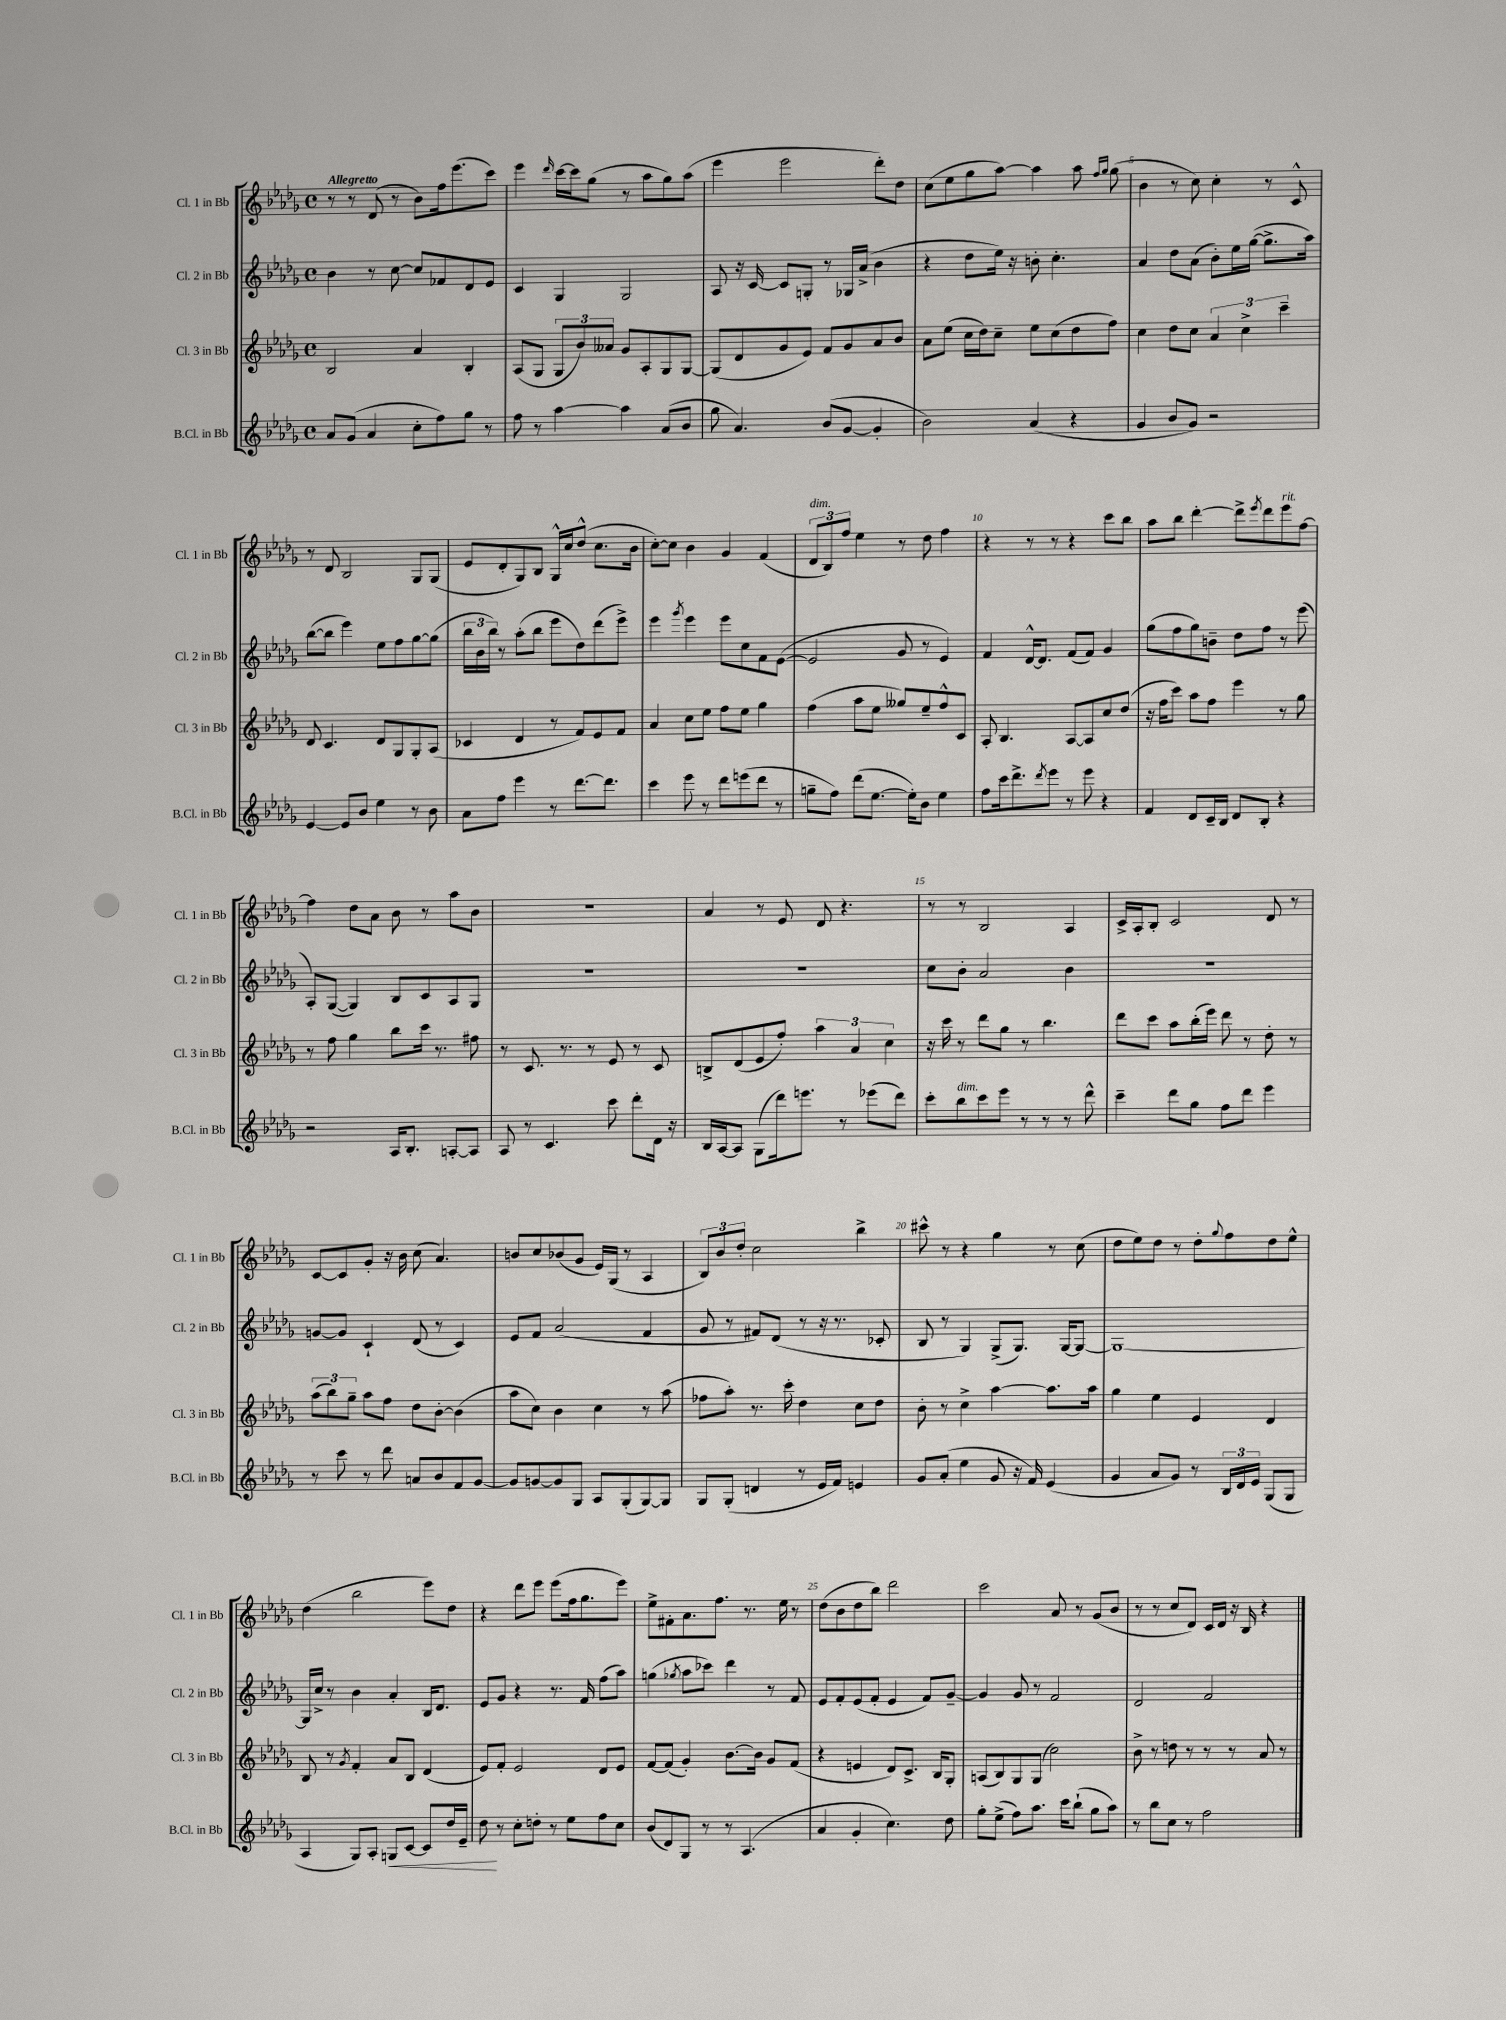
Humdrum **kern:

**kern	**dynam	**kern	**kern	**kern
*part4	*part4	*part3	*part2	*part1
*staff4	*staff4	*staff3	*staff2	*staff1
*I"B.Cl. in Bb	*	*I"Cl. 3 in Bb	*I"Cl. 2 in Bb	*I"Cl. 1 in Bb
*I'B.Cl. in Bb	*	*I'Cl. 3 in Bb	*I'Cl. 2 in Bb	*I'Cl. 1 in Bb
*clefG2	*	*clefG2	*clefG2	*clefG2
*k[b-e-a-d-g-]	*	*k[b-e-a-d-g-]	*k[b-e-a-d-g-]	*k[b-e-a-d-g-]
*M4/4	*	*M4/4	*M4/4	*M4/4
*met(c)	*	*met(c)	*met(c)	*met(c)
=1	=1	=1	=1	=1
!	!	!	!	!LO:TX:a:B:t=Allegretto
8a-/L	.	2B-/	4b-\	8r
(8g-/J	.	.	.	8r
4a-/	.	.	8r	(8d-/
.	.	.	[8cc\	8r
8cc'\L	.	4a-/	8cc/L]	8b-\L)
8ff\)	.	.	8f-X/	16ff\k
.	.	.	.	(8.eee-\
8gg-\J	.	4B-'/	8d-/	.
8r	.	.	8e-/J	8ccc\J)
=2	=2	=2	=2	=2
8ff\	.	(8A-/L	4c/	4eee-\
8r	.	8G-/J	.	.
.	.	.	.	16qqddd-/
[4aa-\	.	12G-/L	4G-/	[16ccc\LL
.	.	.	.	16ccc\J]
.	.	12b-/)	.	.
.	.	.	.	(8gg-\J
.	.	12a--X/J	.	.
4aa-\]	.	8g-/L	2G-/	8r
.	.	8A-'/	.	8aa-\L
(8a-/L	.	8G-/	.	8gg-\)
8b-/J	.	[8G-/J	.	(8aa-\J
=3	=3	=3	=3	=3
8gg-\	.	(8G-/L]	8A-/	4eee-\
4.a-/)	.	8d-/	16r	.
.	.	.	[16c/	.
.	.	8g-/	8c/L]	2eee-\
.	.	8e-/J)	8Gn'/J	.
(8b-/L	.	8f/L	8r	.
[8g-/J	.	8g-/	16G-X/LL	.
.	.	.	(16a-^/JJ	.
4g-'/]	.	8a-/	4b-\	8ddd-'\L)
.	.	8b-/J	.	8dd-\J
=4	=4	=4	=4	=4
2b-\)	.	8a-\L	4r	(8cc\L
.	.	(8ee-\J	.	8ee-\
.	.	16cc\LL	8dd-\L	8gg-\
.	.	16dd-\J)	.	.
.	.	8cc~\J	16ee-\Jk)	[8aa-\J)
.	.	.	16r	.
(4a-/	.	8ee-\L	8bn'\	4aa-\]
.	.	(8cc\	4.cc'\	.
4r	.	8dd-\	.	8aa-\
.	.	.	.	16qqff/LL
.	.	.	.	16qqgg-/JJ
.	.	8ff\J)	.	(8gg-\
=5	=5	=5	=5	=5
4g-/	.	4cc\	4a-/	4b-\
8b-/L	.	8dd-\L	8dd-\L	8r
8g-/J)	.	8cc\J	(8a-\J	8cc\)
2r	.	6a-/	8b-'\L)	4cc'\
.	.	.	16ee-\L	.
.	.	6cc^\	.	.
.	.	.	([16gg-\JJ	.
.	.	.	8.gg-^\L]	8r
.	.	6ccc~\	.	.
.	.	.	.	8c^^/
.	.	.	16aa-\Jk)	.
!!LO:LB:g=z
=6	=6	=6	=6	=6
[4e-/	.	8d-/	([8bb-\L	8r
.	.	4.c/	8bb-\J]	8d-/
8e-/L]	.	.	4eee-\)	2B-/
8b-/J	.	.	.	.
4ee-\	.	8d-/L	8ee-\L	.
.	.	8G-/	8ff\	.
8r	.	8G-'/	[8gg-\	8G-/L
8b-\	.	(8A-/J	(8gg-\J]	(8G-/J
=7	=7	=7	=7	=7
8a-\L	.	4c-X/	24bb-\LL	8e-/L
.	.	.	24b-\	.
.	.	.	24bb-\JJ)	.
8ff\J	.	.	8r	8d-'/
4eee-\	.	4d-/	(8aa-'\L	8G-/)
.	.	.	8bb-\J	8B-/J
8r	.	8r	8eee-\L	16G-^^/LL
.	.	.	.	16cc/J
[8.ddd-\L	.	8f/L)	8dd-\)	(8dd-^^/J
.	.	8e-/	(8ddd-\	8.cc\L
8.ddd-\J]	.	.	.	.
.	.	8f/J	8eee-^\J)	.
.	.	.	.	16b-\Jk
=8	=8	=8	=8	=8
4ccc\	.	4a-/	4eee-\	[8cc'\L)
.	.	.	.	8cc\J]
.	.	.	8qggg-/	.
8eee-\	.	8cc\L	4eee-\	4b-\
8r	.	8ee-\J	.	.
8ddd-\L	.	8ff\L	8eee-\L	4g-/
(8eeen\	.	8ee-\J	8cc\	.
8ddd-\J	.	4gg-\	8f\	(4f/
8r	.	.	([8e-\J	.
=9	=9	=9	=9	=9
!	!	!	!	!LO:TX:a:i:t=dim.
8ggn~\L	.	(4ff\	2e-/]	12d-/L
.	.	.	.	12B-/)
8ff\J)	.	.	.	.
.	.	.	.	12ff/J
(8ddd-\L	.	8aa-\L	.	4ee-\
[8.ee-\J	.	8ee-\J	.	.
.	.	8gg--X/L)	8g-/	8r
16ee-'\KL])	.	.	.	.
8b-\J	.	8ee-~/	8r	8dd-\
4ee-\	.	8ff^^/	4e-/)	4ff\
.	.	8c/J	.	.
=10	=10	=10	=10	=10
8ff\L	.	8A-'/	4f/	4r
16ccc\k	.	4.B-/	.	.
8.ddd-^\	.	.	.	.
.	.	.	[16d-^^/KL	8r
.	.	.	8.d-/J]	.
8qddd-/	.	.	.	.
8eee-\J	.	.	.	8r
8r	.	[8A-/L	(8f/L	4r
8eee-\	.	8A-/]	8f/J)	.
4r	.	8cc/	4g-/	8ccc\L
.	.	(8dd-/J	.	8bb-\J
=11	=11	=11	=11	=11
4f/	.	16r	(8gg-\L	8aa-\L
.	.	16ff\KL	.	.
.	.	8ccc\J)	8ff\	8bb-\J
8d-/L	.	8aa-\L	8gg-\)	[4ddd-'\
16c~/L	.	8ff\J	8bn~\J	.
16B-/JJ	.	.	.	.
8d-/L	.	4eee-\	8dd-\L	8ddd-^\L]
.	.	.	.	8qeee-/
8B-'/J	.	.	8ff\J	8ddd-\
!	!	!	!	!LO:TX:a:i:t=rit.
4r	.	8r	8r	8eee-\
.	.	8gg-\	(8eee-\	[8ff\J
!!LO:LB:g=z
=12	=12	=12	=12	=12
2r	.	8r	8A-'/L)	4ff\]
.	.	8ff\	([8G-/J	.
.	.	4gg-\	4G-/])	8dd-\L
.	.	.	.	8a-\J
16A-/KL	.	8bb-\L	8B-/L	8b-\
8.B-'/J	.	.	.	.
.	.	16ccc\Jk	8c/	8r
.	.	8.r	.	.
[8An'/L	.	.	8A-/	8aa-\L
8A/J]	.	8ff#X\	8G-/J	8b-\J
=13	=13	=13	=13	=13
8A-/	.	8r	1r	1r
8r	.	8.c/	.	.
4.c/	.	.	.	.
.	.	8.r	.	.
.	.	8r	.	.
8ccc\	.	8e-/	.	.
8ddd-'\L	.	8r	.	.
16d-\Jk	.	8c/	.	.
16r	.	.	.	.
=14	=14	=14	=14	=14
16B-/LL	.	8Bn^/L	1r	4a-/
[16A-/J	.	.	.	.
8A-/J]	.	(8d-/	.	.
(8G-\L	.	8e-/	.	8r
16ddd-\k)	.	8ff'/J)	.	8e-/
8.eeen\J	.	.	.	.
.	.	6aa-\	.	8d-/
8r	.	.	.	4.r
.	.	6a-/	.	.
(8eee-X\L	.	.	.	.
.	.	6cc\	.	.
8ddd-\J)	.	.	.	.
=15	=15	=15	=15	=15
8ccc'\L	.	16r	8cc\L	8r
.	.	16ccc\	.	.
!LO:TX:a:i:t=dim.	!	!	!	!
8bb-\	.	8r	8b-'\J	8r
8ccc\	.	8ddd-\L	2a-/	2B-/
8eee-\J	.	8gg-\J	.	.
8r	.	8r	.	.
8r	.	4.bb-\	.	.
8r	.	.	4b-\	4A-/
8ddd-^^\	.	.	.	.
=16	=16	=16	=16	=16
4ccc~\	.	8ddd-\L	1r	16c^/LL
.	.	.	.	16A-'/J
.	.	8ccc\J	.	8B-'/J
8ddd-\L	.	8aa-\L	.	2c/
8gg-\J	.	(16bb-'\L	.	.
.	.	16eee-\JJ)	.	.
8ff\L	.	8ddd-\	.	.
8ddd-\J	.	8r	.	.
4eee-\	.	8dd-'\	.	8d-/
.	.	8r	.	8r
!!LO:LB:g=z
=17	=17	=17	=17	=17
8r	.	(12aa-\L	[8gn/L	[8c/L
.	.	12bb-\)	.	.
8ccc\	.	.	8g/J]	8c/]
.	.	12gg-~\J	.	.
8r	.	8aa-\L	4c`/	8g-'/J
8ddd-\	.	8ff\J	.	16r
.	.	.	.	16b-\
8an/L	.	8dd-\L	(8d-/	(8cc\
8b-/	.	[8b-'\J	8r	4.a-/)
8f/	.	(4b-\]	4c/)	.
[8g-/J	.	.	.	.
=18	=18	=18	=18	=18
8g-/L]	.	8aa-\L	8e-/L	8bn/L
[8gn/	.	8cc\J)	8f/J	8cc/
8g/]	.	4b-\	(2a-/	(8b-X/
8G-/J	.	.	.	8g-/J
8A-/L	.	4cc\	.	16e-/LL)
.	.	.	.	(16G-/JJ
(8G-'/	.	.	.	8r
[8G-/)	.	8r	4f/	4A-/
8G-/J]	.	(8aa-\	.	.
=19	=19	=19	=19	=19
8G-/L	.	8ff-X\L	8g-/	12B-/L)
.	.	.	.	12b-/
(8G-'/J	.	8aa-'\J)	8r	.
.	.	.	.	12dd-'/J
4dn/	.	8.r	8f#X/L)	2cc\
.	.	.	(8d-/J	.
.	.	16ccc'\	.	.
8r	.	4dd-\	8r	.
16e-/LL	.	.	16r	.
16f/JJ)	.	.	8.r	.
4en/	.	8cc\L	.	4bb-^\
.	.	8dd-\J	8c-X'/	.
=20	=20	=20	=20	=20
8g-/L	.	8b-'\	8B-/	8ccc#X^^\
(8a-'/J	.	8r	8r	8r
4ee-\	.	4cc^\	4G-/)	4r
8g-/	.	[4aa-\	(8G-^/L	4gg-\
16r	.	.	8.G-/J)	.
16f/)	.	.	.	.
(4e-/	.	8.aa-\L]	.	8r
.	.	.	[16G-/KL	.
.	.	.	8G-/J_	(8cc\
.	.	16aa-\Jk	.	.
=21	=21	=21	=21	=21
4g-/	.	4gg-\	1G-_	8dd-\L
.	.	.	.	8ee-\)
8a-/L	.	4ee-\	.	8dd-\J
8g-/J)	.	.	.	8r
8r	.	4e-/	.	8dd-'\L
.	.	.	.	8qqgg-/
24B-/LL	.	.	.	8ff\
24d-/	.	.	.	.
24e-/JJ	.	.	.	.
(8G-/L	.	4d-/	.	8dd-\
8G-/J	.	.	.	8ee-^^\J
!!LO:LB:g=z
=22	=22	=22	=22	=22
4A-/	.	8B-/	16G-/LL]	(4dd-\
.	.	.	16cc^/JJ	.
.	.	8r	8r	.
.	.	8qg-/	.	.
8G-/L)	.	4f'/	4b-\	2bb-\
8A-'/J	.	.	.	.
!	!LO:HP:b	!	!	!
8Gn/L	<	8a-/L	4a-'/	.
[8c/J	.	8B-/J	.	.
8c/L]	.	(4d-/	16B-/KL	8eee-\L)
.	.	.	8.d-/J	.
16dd-/L	.	.	.	8dd-\J
16e-~/JJ	.	.	.	.
=23	=23	=23	=23	=23
8dd-\	.	8e-/L)	8e-/L	4r
8r	[	8f'/J	8g-/J	.
8cc'\L	.	2e-/	4r	8ddd-\L
8ddn'\J	.	.	.	8eee-\J
8r	.	.	8.r	(8eee-\L
8ee-\L	.	.	.	16ff\k
.	.	.	16f/	8.gg-\
8ff\	.	8d-/L	(8ff\L	.
8cc\J	.	8e-/J	8aa-\J)	8eee-\J)
=24	=24	=24	=24	=24
(8b-/L	.	[8f/L	(4ggn\	8ee-^\L
8d-/)	.	(8f/J]	.	8f#X'\
.	.	.	8qgg-X/	.
8G-/J	.	4g-'/)	8aa-\L	8.a-\
8r	.	.	8ccc-X\J)	.
.	.	.	.	8.ff\J
8r	.	[8.b-\L	4ddd-\	.
(4.A-/	.	.	.	8.r
.	.	16b-\Jk]	.	.
.	.	8g-/L	8r	.
.	.	.	.	16ee-\
.	.	(8f/J	8f/	8r
=25	=25	=25	=25	=25
4a-/	.	4r	8e-/L	(8dd-\L
.	.	.	8f'/	8b-\
4g-'/	.	4en/	(8e-/	8dd-\
.	.	.	8f'/J	8bb-\J)
4.cc\)	.	8d-/L)	4e-/	2ddd-\
.	.	8.c^/J	.	.
.	.	.	8f/L)	.
.	.	16B-/KL	.	.
8dd-\	.	8G-'/J	[8g-~/J	.
=26	=26	=26	=26	=26
8gg-'\L	.	(8An/L	4g-/]	2ccc\
(8ee-^\J	.	8B-/)	.	.
8ff\L)	.	8G-/	8g-/	.
8.aa-\J	.	(8G-/J	8r	.
.	.	2cc\)	2f/	8a-/
16ccc\KL	.	.	.	.
(8bb-`\J	.	.	.	8r
8gg-\L	.	.	.	(8g-/L
8aa-\J)	.	.	.	8b-/J
=27	=27	=27	=27	=27
8r	.	8b-^\	2d-/	8r
8bb-\L	.	8r	.	8r
8cc\J	.	8ddn\	.	8cc/L
8r	.	8r	.	8d-/J)
2ff\	.	8r	2f/	16c/LL
.	.	.	.	16d-/JJ
.	.	8r	.	16r
.	.	.	.	16B-/
.	.	8a-/	.	4r
.	.	8r	.	.
==	==	==	==	==
*-	*-	*-	*-	*-
